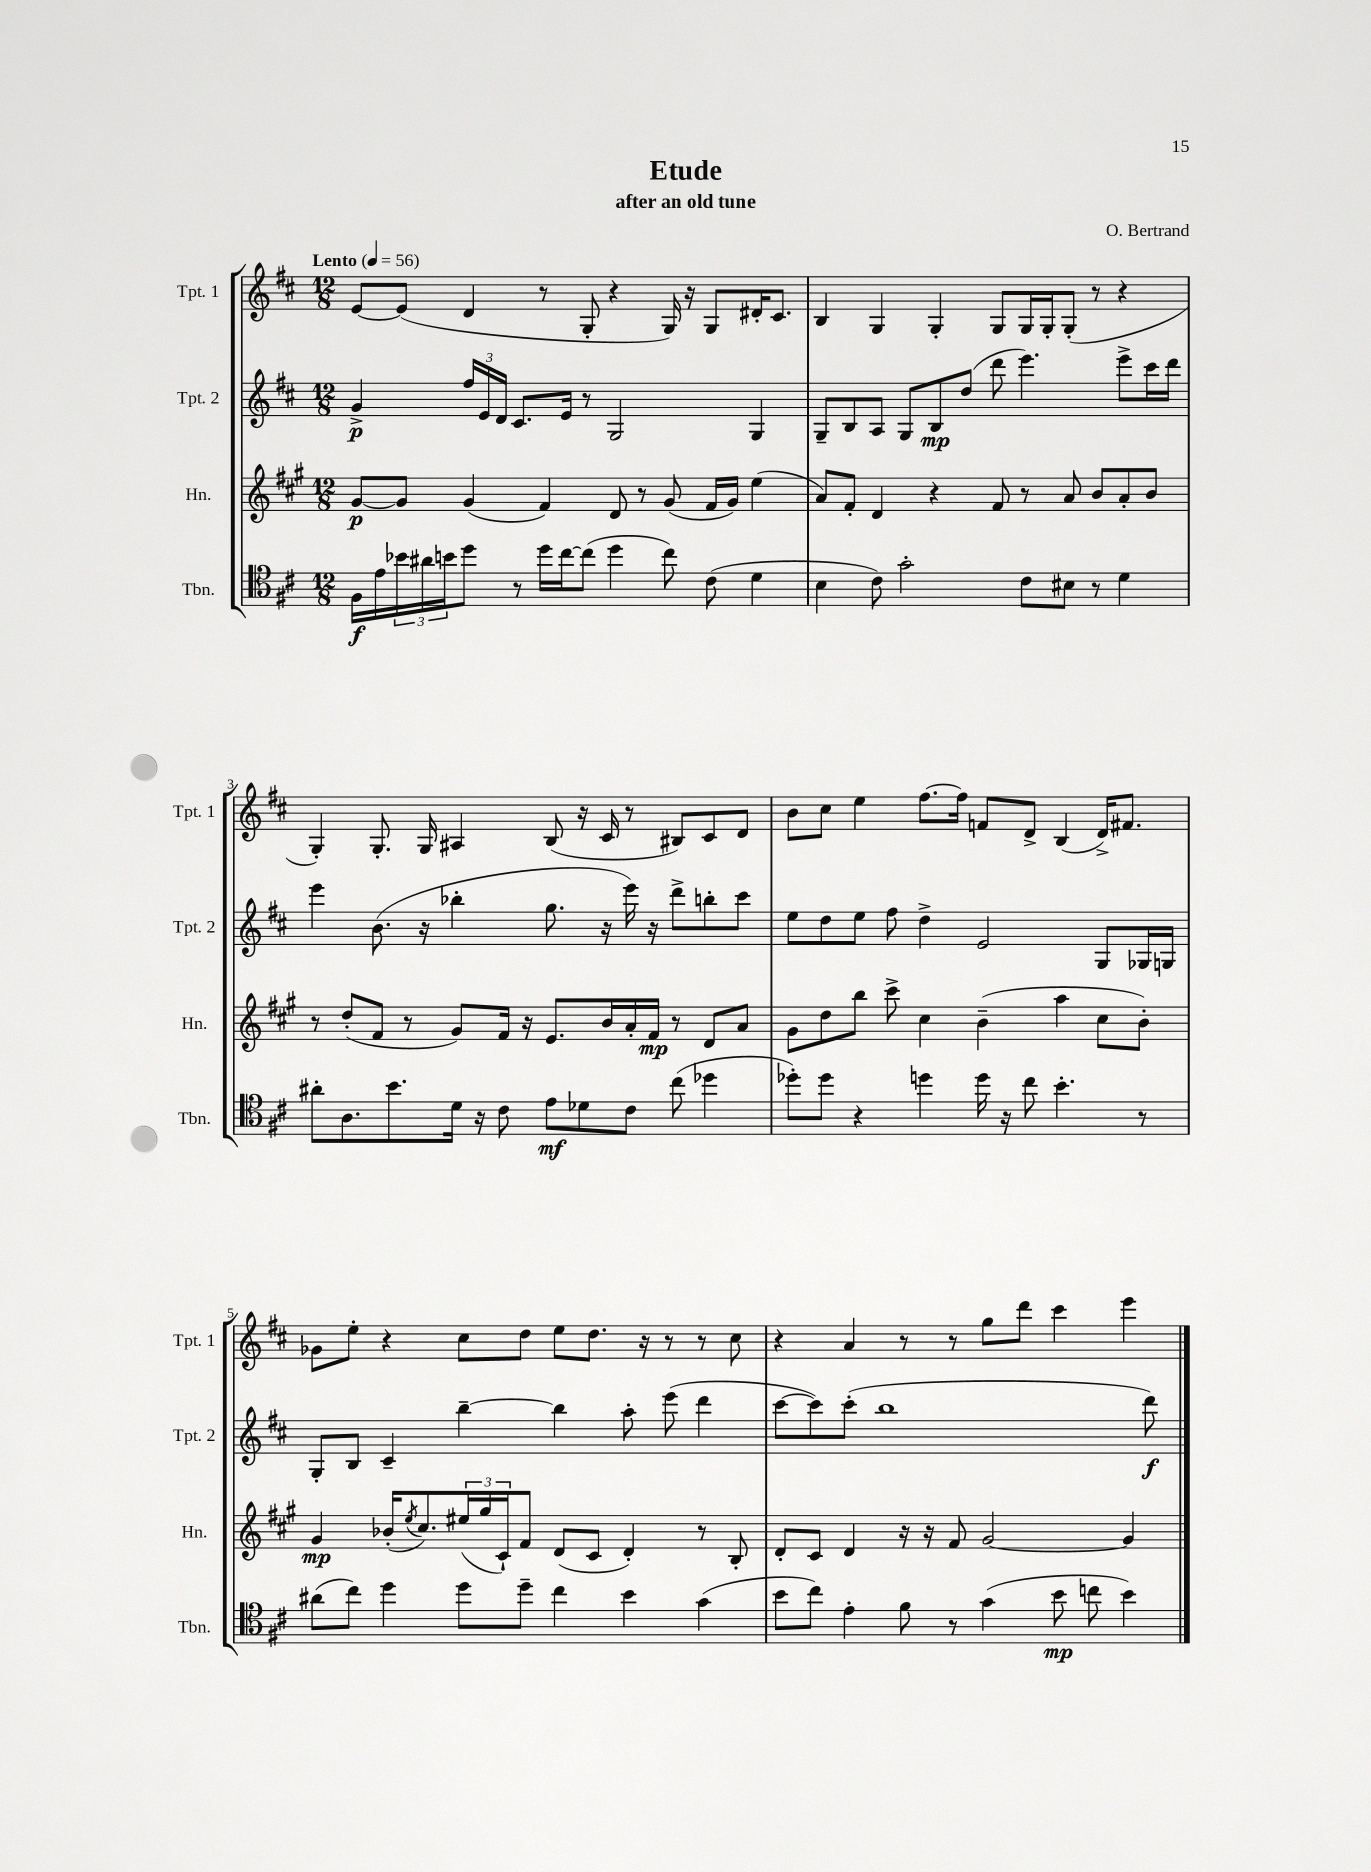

**kern	**kern	**kern	**kern
*staff4	*staff3	*staff2	*staff1
*clefC4	*clefG2	*clefG2	*clefG2
*k[f#c#]	*k[f#c#g#]	*k[f#c#]	*k[f#c#]
*M12/8	*M12/8	*M12/8	*M12/8
*MM56	*MM56	*MM56	*MM56
16F#\LL	[8g#/L	4g^/	[8e/L
16e\	.	.	.
24b-\	8g#/]J	.	(8e/]J
24a#\	.	.	.
24b\J	.	.	.
8dd\J	(4g#/	24ff#/LL	4d/
.	.	24e/	.
.	.	24d/JJ	.
8r	.	8.c#/L	.
16dd\LL	4f#/)	.	8r
[16cc#\J	.	16e/Jk	.
(8cc#\]J	.	8r	8G'/
4dd\	8d/	2G/	4r
.	8r	.	.
8cc#\)	(8g#/	.	16G/)
.	.	.	16r
(8c#\	16f#/LL	.	8G/L
.	16g#/JJ)	.	.
4d\	(4ee\	4G/	16d#'/K
.	.	.	8.c#/J
=	=	=	=
4B\	8a/L)	8G~/L	4B/
.	8f#'/J	8B/	.
8c#\)	4d/	8A/J	4G/
2g'\	.	8G/L	.
.	4r	8B/	4G'/
.	.	(8dd/J	.
.	8f#/	8ddd\	8G/L
8c#\L	8r	4.eee\)	16G/L
.	.	.	16G'/J
8B#\J	8a/	.	(8G'/J
8r	8b/L	.	8r
4d\	8a'/	8eee^\L	4r
.	8b/J	16ccc#\L	.
.	.	16ddd\JJ	.
=	=	=	=
8a#'\L	8r	4eee\	4G'/)
8.A\	(8dd'/L	.	.
.	8f#/J	(8.b\	8.G'/
8.b\	.	.	.
.	8r	.	.
.	.	16r	16G/
16d\Jk	8g#/L)	4bb-'\	4A#/
16r	.	.	.
8c#\	16f#/Jk	.	.
.	16r	.	.
8e\L	8.e/L	8.gg\	(8B/
8d-\	.	.	16r
.	16b/L	16r	16c#/
8c#\J	16a'/	16eee\)	8r
.	16f#/JJ	16r	.
(8cc#\	8r	8ddd^\L	8B#/L)
4dd-\	8d/L	8bb'\	8c#/
.	8a/J	8ccc#\J	8d/J
=	=	=	=
8dd-'\L)	8g#\L	8ee\L	8b\L
8dd-\J	8dd\	8dd\	8cc#\J
4r	8bb\J	8ee\J	4ee\
.	8ccc#^\	8ff#\	.
4dd\	4cc#\	4dd^\	[8.ff#\L
.	.	.	16ff#\]Jk
16dd\	(4b~\	2e/	8f/L
16r	.	.	.
8cc#\	.	.	8d^/J
4.b'\	4aa\	.	(4B/
.	8cc#\L	8G/L	16d^/LK)
.	.	.	8.f#/J
8r	8b'\J)	16G-/L	.
.	.	16G/JJ	.
=	=	=	=
(8a#\L	4g#/	8G'/L	8g-\L
8cc#\J)	.	8B/J	8ee'\J
4dd\	(16b-'/LK	4c#~/	4r
.	8qee/	.	.
.	8.cc#/)	.	.
8dd\L	(24ee#/L	[4bb~\	8cc#\L
.	24gg#/	.	.
.	24c#`/J)	.	.
8dd~\J	8f#/J	.	8dd\J
4cc#\	(8d/L	4bb\]	8ee\L
.	8c#/J	.	8.dd\J
4b\	4d'/)	8aa'\	.
.	.	.	16r
.	.	(8eee\	8r
(4g\	8r	4ddd\	8r
.	8B'/	.	8cc#\
=	=	=	=
8b\L	8d'/L	[8ccc#\L	4r
8cc#\J)	8c#/J	8ccc#\])	.
4e'\	4d/	(8ccc#'\J	4a/
.	.	1bb	.
8f#\	16r	.	8r
.	16r	.	.
8r	8f#/	.	8r
(4g\	[2g#/	.	8gg\L
.	.	.	8ddd\J
8b\	.	.	4ccc#\
8cc\	.	.	.
4b\)	4g#/]	.	4eee\
.	.	8ddd\)	.
==	==	==	==
*-	*-	*-	*-
